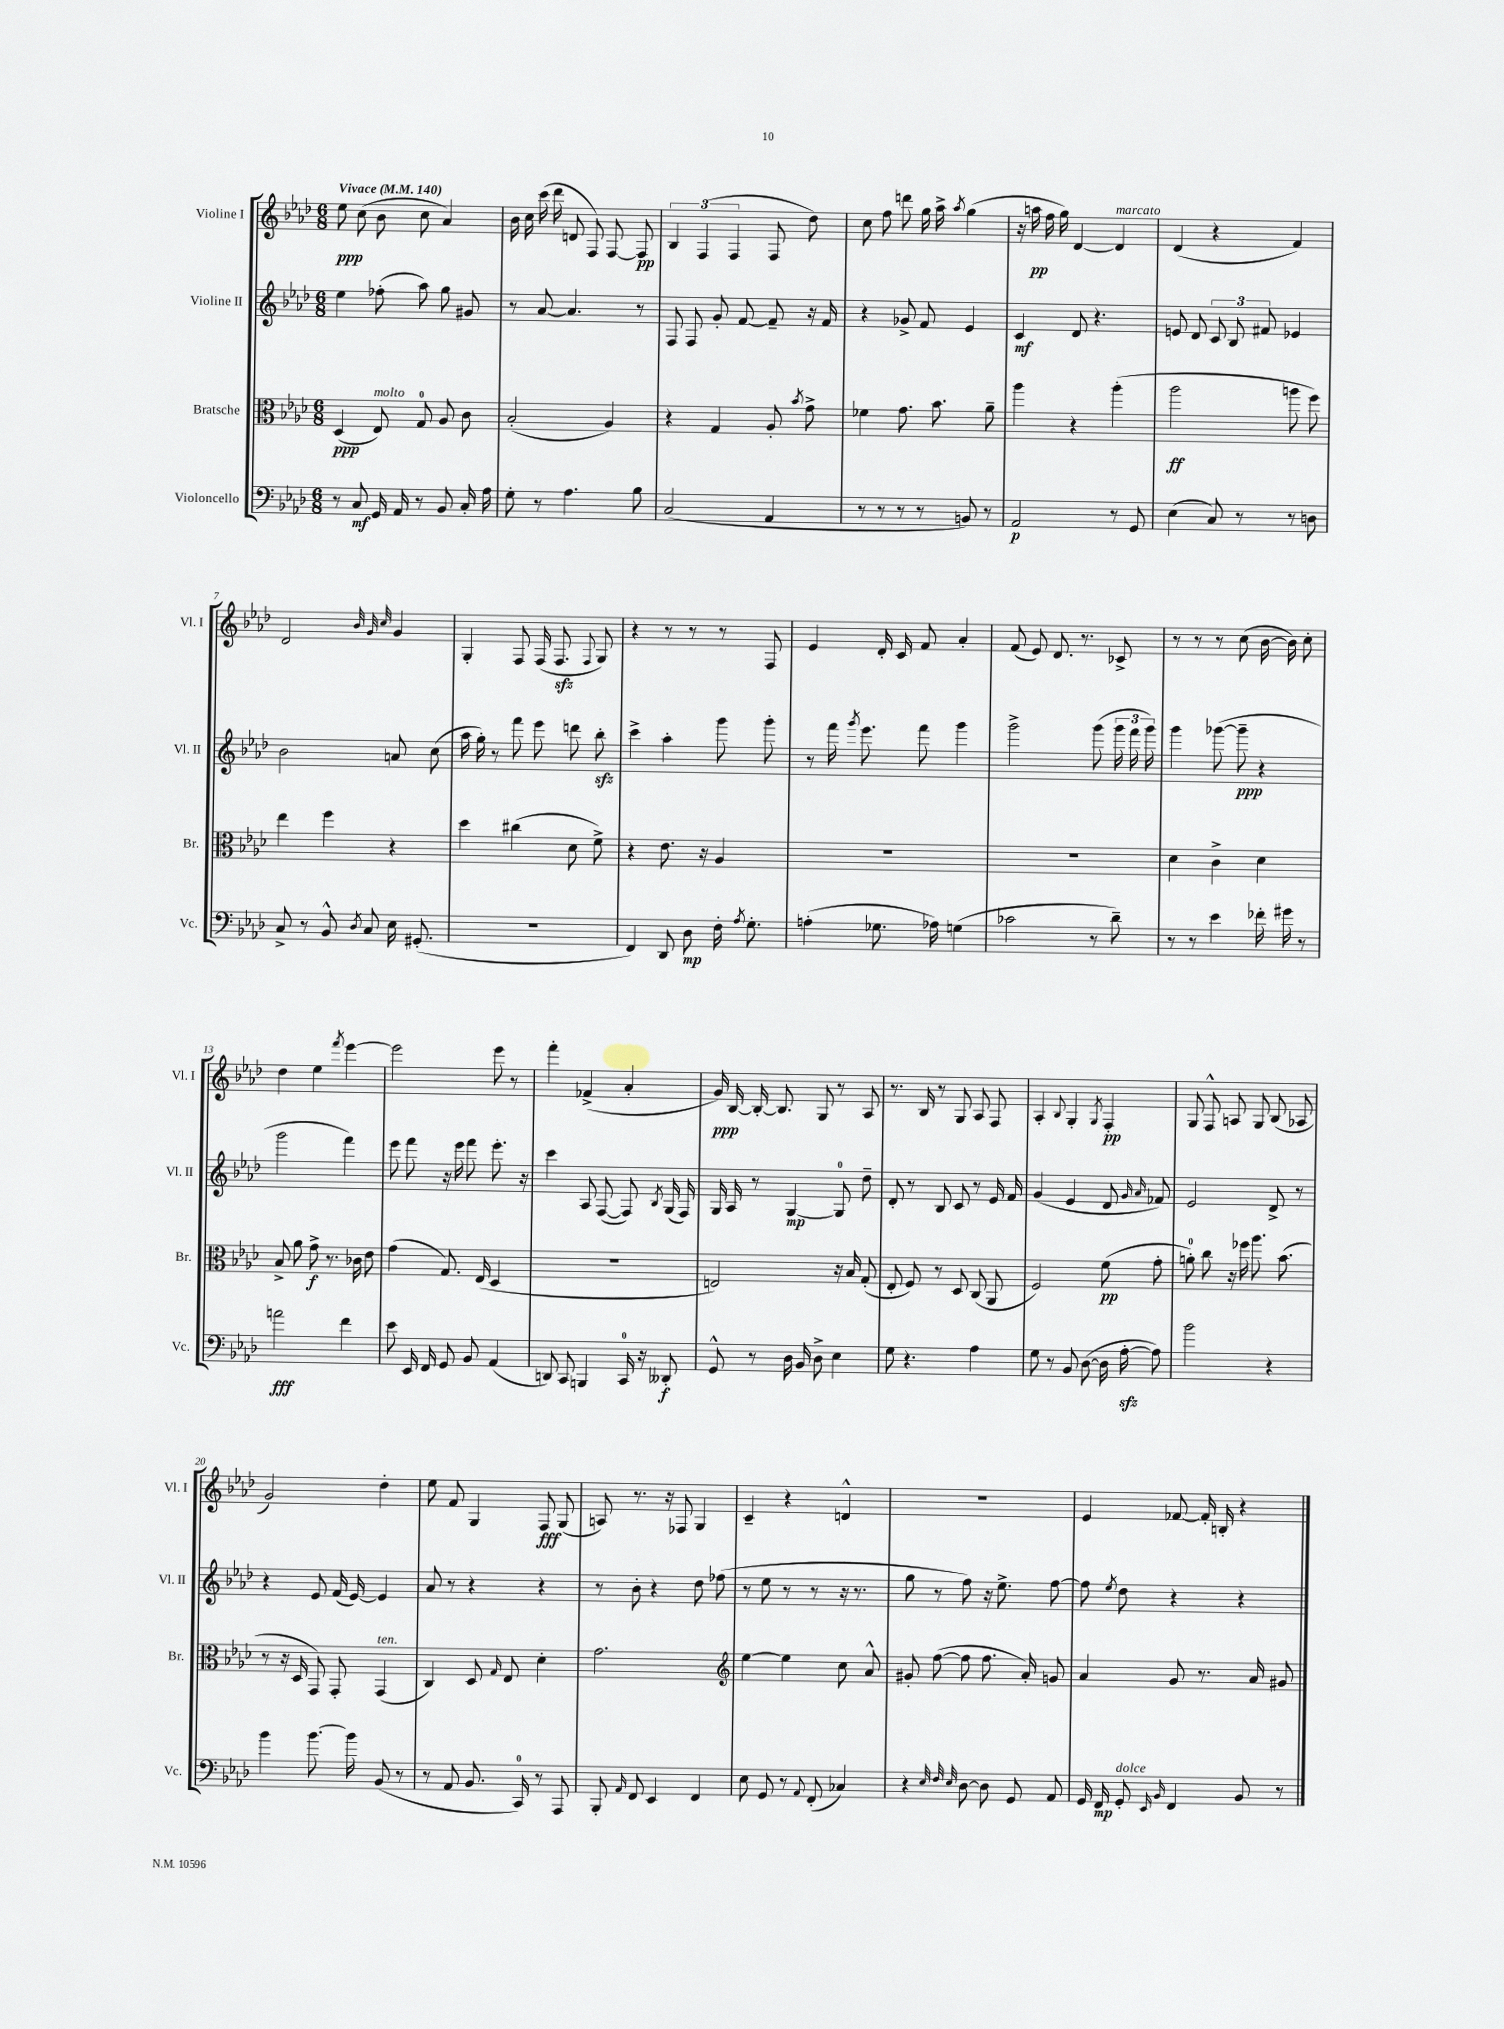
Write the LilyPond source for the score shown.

<<
\new StaffGroup <<
\new Staff = "s0" \with { instrumentName = "Violine I" shortInstrumentName = "Vl. I" } {
    \clef treble \key aes \major \numericTimeSignature \time 6/8 \tempo "Vivace" 4 = 140
    \autoBeamOff ees''8\ppp c''8( bes'8 c''8 aes'4) |
    bes'16 c''16 c'''16( des'''16 d'8 f8) f8~ f8\pp |
    \tuplet 3/2 { bes4 f4( f4 } f8 des''8) |
    c''8 f''8 d'''8 g''16 aes''16-> \acciaccatura { aes''8 } g''4( |
    r16 a''16\pp f''16 g''16) des'4~ des'4^\markup { \italic "marcato" } |
    des'4( r4 f'4) |
    des'2 \grace { bes'32 g'32 c''32 } g'4 |
    g4-. f8 f16( f8.\sfz \appoggiatura { f8 } g8) |
    r4 r8 r8 r8 f8 |
    ees'4 des'16-. c'16 f'8 aes'4-. |
    f'8( ees'8) des'8. r8. ces'8-> |
    r8 r8 r8 c''8( bes'16~ bes'16) c''8-. |
    des''4 ees''4 \acciaccatura { f'''8 } ees'''4~ |
    ees'''2 ees'''8 r8 |
    f'''4-. fes'4->( aes'4-. |
    g'16\ppp) bes16~ bes16~-. bes8. g8 r8 aes8 |
    r8. bes16 r8 g8 aes8 f8 |
    aes4-. \appoggiatura { bes8 } g4-. \acciaccatura { g8 } f4-.\pp |
    g8 f8-^ a8 g8 bes8( aes8 |
    g'2) des''4-. |
    ees''8 f'8 g4 f8\fff g8( |
    a8) r8. r16 fes8 g4 |
    c'4-- r4 d'4-^ |
    R2. |
    ees'4 fes'8~ fes'16-. b16-. r4 \bar "|." |
}
\new Staff = "s1" \with { instrumentName = "Violine II" shortInstrumentName = "Vl. II" } {
    \clef treble \key aes \major \numericTimeSignature \time 6/8
    \autoBeamOff ees''4 fes''8-.( aes''8) g''8 gis'8 |
    r8 aes'8~ aes'4. r8 |
    f8 f8 g'8-. f'8~ f'8-- r16 f'16 |
    r4 ges'8-> f'8 ees'4 |
    c'4\mf des'8 r4. |
    e'8 des'8 \tuplet 3/2 { c'8 bes8 fis'8 } ees'4 |
    bes'2 a'8 c''8( |
    aes''16 g''16-.) r8 f'''8 ees'''8 d'''8 bes''8-.\sfz |
    c'''4-> aes''4-. g'''8 g'''8-. |
    r8 f'''16 \acciaccatura { g'''8 } ees'''8. f'''8 g'''4 |
    g'''2-> g'''8( \tuplet 3/2 { g'''16 f'''16 g'''16) } |
    g'''4 ges'''8~( ges'''8--\ppp r4 |
    g'''2 f'''4) |
    ees'''8 f'''8 r16 ees'''16 f'''8 ees'''8.-. r16 |
    c'''4 aes8 f8~( f8) \acciaccatura { bes8 } g16( f16) |
    g16 aes16 r8 g4~\mp g8-0 des''8-- |
    des'8-. r8 bes8 c'8 r8 ees'16 f'16 |
    g'4( ees'4 des'8 \grace { g'16 aes'16 } fes'8) |
    ees'2 des'8-> r8 |
    r4 ees'8 f'16( ees'16~) ees'4 |
    aes'8 r8 r4 r4 |
    r8 bes'8-. r4 des''8 fes''8( |
    r8 ees''8 r8 r8 r16 r8. |
    g''8 r8 f''8) r16 ees''8.-> f''8~ |
    f''8 \acciaccatura { ees''8 } des''8 r4 r4 \bar "|." |
}
\new Staff = "s2" \with { instrumentName = "Bratsche" shortInstrumentName = "Br." } {
    \clef alto \key aes \major \numericTimeSignature \time 6/8
    \autoBeamOff des4\ppp( ees8^\markup { \italic "molto" }) g8-0 aes8 c'8 |
    bes2-.( aes4) |
    r4 g4 aes8-. \acciaccatura { bes'8 } g'8-> |
    fes'4 g'8. bes'8. aes'8-- |
    aes''4 r4 aes''4-.( |
    aes''2\ff a''8 f''8) |
    ees''4 f''4 r4 |
    des''4 cis''4( des'8 f'8->) |
    r4 ees'8. r16 aes4 |
    R2. |
    R2. |
    des'4 c'4-> des'4 |
    bes8-> aes'8 g'8->\f r8. ces'16 ees'8 |
    g'4( g8.) ees16( des4 |
    R2. |
    e2) r16 bes16 g8-.( |
    ees8-. f8) r8 des8 c8( aes,8 |
    f2) f'8\pp( g'8-. |
    a'8-0-.) c''8 r16 fes''16 aes''8. bes'8.( |
    r8 r16 des16 g,8) g,8-. g,4^\markup { \italic "ten." }( |
    c4) des8 \grace { g16 } ees8 des'4-. |
    g'2. |
    \clef treble ees''4~ ees''4 c''8 aes'8-^ |
    gis'8-. f''8~( f''8 f''8. aes'16-.) g'8 |
    aes'4 g'8 r8. aes'16 gis'8 \bar "|." |
}
\new Staff = "s3" \with { instrumentName = "Violoncello" shortInstrumentName = "Vc." } {
    \clef bass \key aes \major \numericTimeSignature \time 6/8
    \autoBeamOff r8 c8\mf g,16 aes,16 r8 bes,8 c16-. aes16 |
    g8-. r8 aes4. bes8 |
    c2( aes,4 |
    r8 r8 r8 r8 b,8) r8 |
    aes,2\p r8 g,8 |
    ees4( c8) r8 r8 d8 |
    c8-> r8 bes,8-^ \acciaccatura { des8 } c8 ees16 gis,8.-.( |
    R2. |
    f,4) des,8 des8\mp f16-. \acciaccatura { aes8 } g8.-. |
    a4-.( ges8. aes16) g4( |
    ces'2 r8 des'8--) |
    r8 r8 ees'4 fes'16-. gis'16 r8 |
    a'2\fff f'4 |
    ees'8 ees,16 f,16 g,8 bes,8 aes,4( |
    d,8) c,8 b,,4 c,16-0 r16 deses,8-.\f |
    g,8-^ r8 des16 bes,16 des8-> ees4 |
    g8 r4. aes4 |
    g8 r8 bes,8 des8~( des16 aes16~-.\sfz aes8) |
    bes'2 r4 |
    bes'4 bes'8.~ bes'16 bes,8( r8 |
    r8 aes,8 bes,8. c,16-0) r8 aes,,8 |
    bes,,8-. \grace { aes,16 } f,8 ees,4 f,4 |
    ees8 g,8 r8 \appoggiatura { aes,8 } f,8-.( ces4) |
    r4 \grace { ees32 f32 ees32 } des8~ des8 g,8 aes,8 |
    g,16 f,16\mp g,8-.^\markup { \italic "dolce" } \grace { ees,16 bes,16 } f,4 bes,8 r8 \bar "|." |
}
>>
>>
